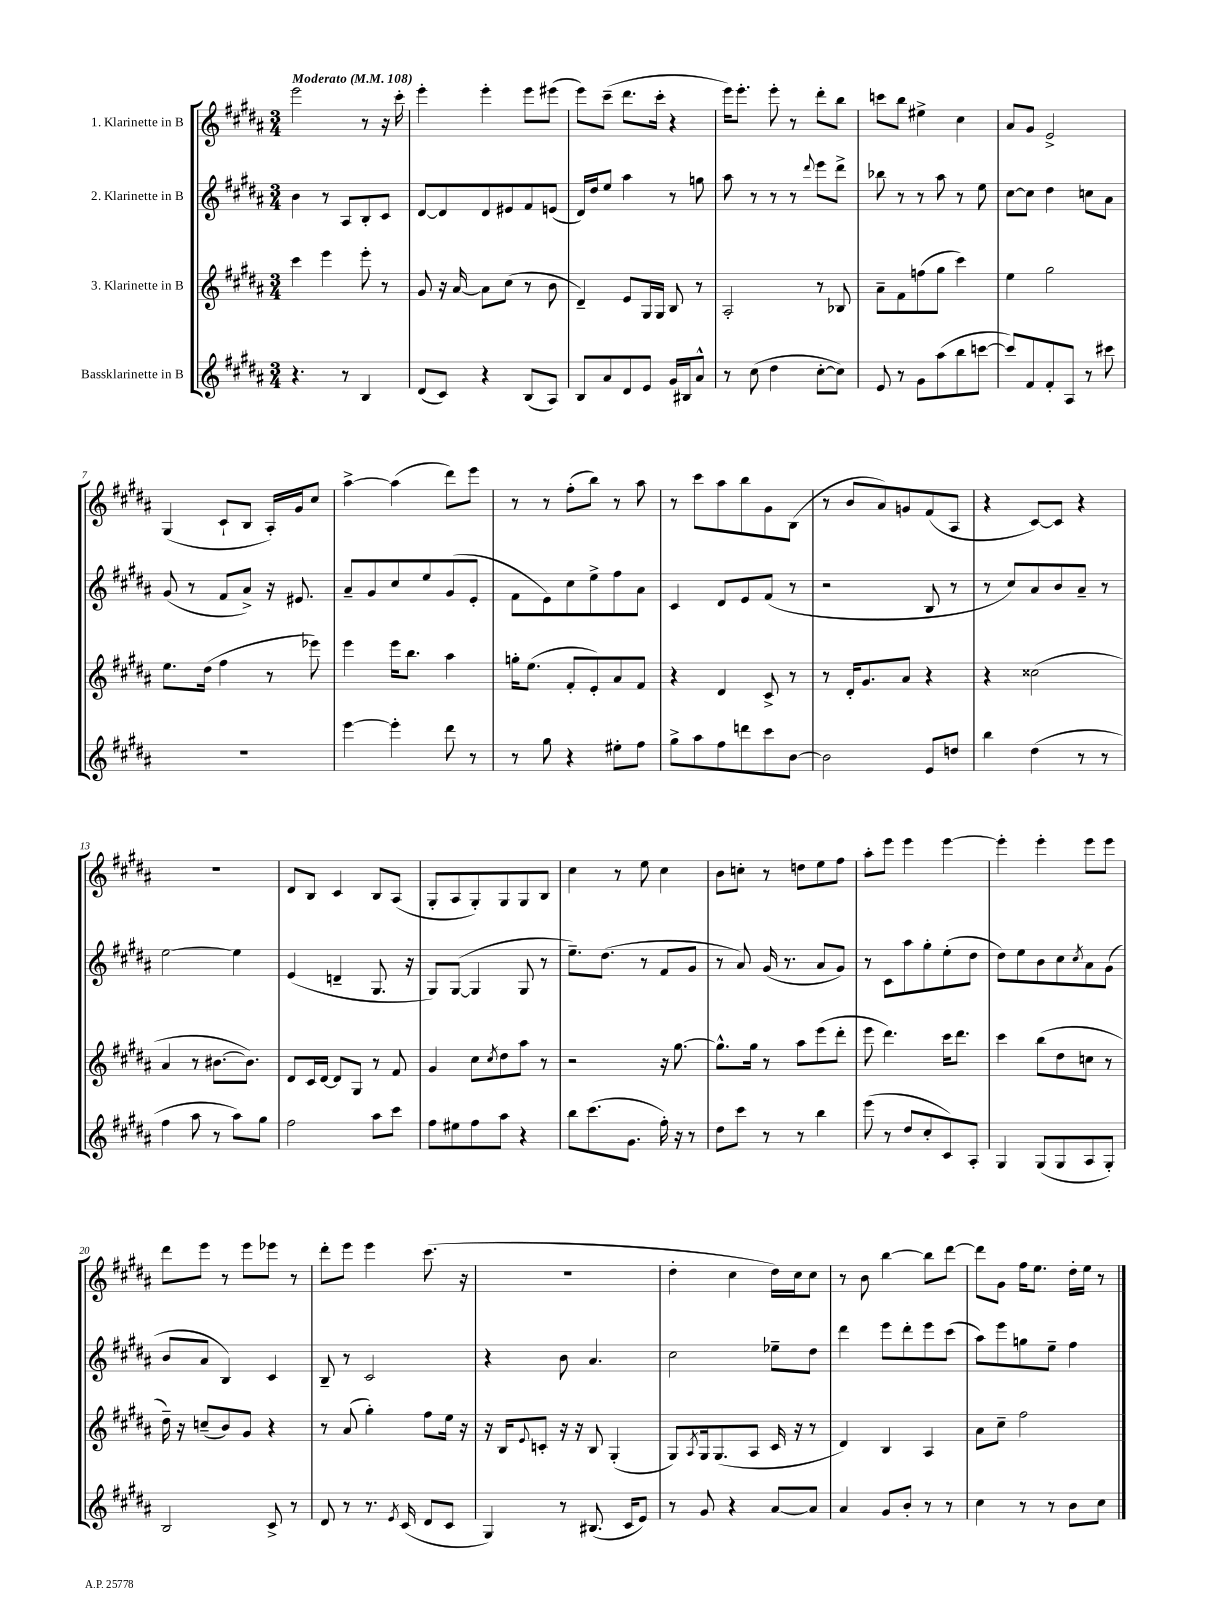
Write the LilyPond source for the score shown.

<<
\new StaffGroup <<
\new Staff = "s0" \with { instrumentName = "1. Klarinette in B" } {
    \clef treble \key b \major \numericTimeSignature \time 3/4 \tempo "Moderato" 4 = 108
    e'''2 r8 r16 cis'''16-. |
    e'''4-. e'''4-. e'''8 eis'''8( |
    e'''8) cis'''8--( dis'''8. cis'''16-. r4 |
    e'''16) e'''8.-. e'''8-. r8 dis'''8-. b''8 |
    c'''8 b''8 eis''4-> cis''4 |
    ais'8 gis'8 e'2-> |
    gis4( cis'8-! b8 ais16-.) gis'16 cis''8 |
    ais''4~-> ais''4( dis'''8) e'''8 |
    r8 r8 fis''8-.( b''8) r8 ais''8 |
    r8 cis'''8 ais''8 b''8 gis'8 b8( |
    r8 b'8 ais'8) g'8 fis'8( ais8 |
    r4 cis'8~) cis'8 r4 |
    R2. |
    dis'8 b8 cis'4 b8 ais8( |
    gis8-. ais8 gis8-.) gis8 gis8 b8 |
    cis''4 r8 e''8 cis''4 |
    b'8 c''8-. r8 d''8 e''8 fis''8 |
    ais''8-. e'''8 e'''4 e'''4~ |
    e'''4-. e'''4-. e'''8 e'''8 |
    dis'''8 e'''8 r8 e'''8 ees'''8 r8 |
    dis'''8-. e'''8 e'''4 cis'''8.( r16 |
    R2. |
    dis''4-. cis''4 dis''16) cis''16 cis''8 |
    r8 b'8 b''4~ b''8 dis'''8~ |
    dis'''8 gis'8 fis''16 e''8. dis''16-. e''16 r8 \bar "|." |
}
\new Staff = "s1" \with { instrumentName = "2. Klarinette in B" } {
    \clef treble \key b \major \numericTimeSignature \time 3/4
    b'4 r8 ais8 b8-. cis'8 |
    dis'8~ dis'8 dis'8 eis'8 fis'8 e'8( |
    dis'16) dis''16 e''8 ais''4 r8 g''8 |
    ais''8 r8 r8 r8 \appoggiatura { dis'''8 } e'''8 dis'''8-> |
    bes''8 r8 r8 ais''8 r8 e''8 |
    cis''8~ cis''8 dis''4 c''8 ais'8 |
    gis'8( r8 fis'8 ais'8->) r16 eis'8. |
    ais'8-- gis'8 cis''8 e''8 gis'8( e'8-. |
    fis'8 e'8) cis''8 e''8-> fis''8 ais'8 |
    cis'4 dis'8 e'8 fis'8( r8 |
    r2 b8 r8 |
    r8 cis''8) ais'8 b'8 ais'8-- r8 |
    e''2~ e''4 |
    e'4( d'4-- gis8. r16 |
    gis8) gis8~( gis4 gis8 r8 |
    e''8.--) dis''8.( r8 fis'8 gis'8 |
    r8 ais'8) gis'16( r8. ais'8 gis'8) |
    r8 cis'8 ais''8 gis''8-. e''8-.( dis''8 |
    dis''8) e''8 b'8 cis''8 \acciaccatura { cis''8 } ais'8 gis'8( |
    b'8 ais'8 b4) cis'4 |
    b8-- r8 cis'2 |
    r4 b'8 ais'4. |
    cis''2 ees''8-- dis''8 |
    dis'''4 e'''8 dis'''8-. e'''8 cis'''8( |
    ais''8) e'''8 g''8 e''8-- fis''4 \bar "|." |
}
\new Staff = "s2" \with { instrumentName = "3. Klarinette in B" } {
    \clef treble \key b \major \numericTimeSignature \time 3/4
    cis'''4 e'''4 e'''8-. r8 |
    gis'8 r16 ais'16~ ais'8 cis''8( r8 b'8 |
    dis'4--) e'8 gis16 gis16 b8 r8 |
    ais2-. r8 bes8 |
    ais'8-- fis'8 f''8( gis''8 cis'''4) |
    e''4 gis''2 |
    e''8. dis''16( fis''4 r8 ees'''8) |
    e'''4 e'''16 b''8. ais''4 |
    g''16-. e''8.( fis'8-. e'8-.) ais'8 fis'8 |
    r4 dis'4 cis'8-> r8 |
    r8 dis'16-. gis'8. ais'8 r4 |
    r4 cisis''2( |
    ais'4 r8 bis'8.~ bis'8.) |
    dis'8 cis'16 dis'16~ dis'8 gis8 r8 fis'8 |
    gis'4 cis''8 \acciaccatura { cis''8 } dis''8 ais''8 r8 |
    r2 r16 gis''8.~ |
    gis''8.-^ gis''16 r8 ais''8 e'''8( dis'''8-. |
    e'''8 dis'''4.) cis'''16 dis'''8. |
    cis'''4 b''8( dis''8 c''8 r8 |
    dis''16--) r16 c''8--( b'8) gis'8 r4 |
    r8 ais'8( gis''4-.) fis''8 e''16 r16 |
    r16 b16 \appoggiatura { e'8 } c'8-. r16 r16 b8 gis4-.( |
    gis8) \acciaccatura { ais8 } gis16 gis8.( ais8 cis'16 r16 r8 |
    dis'4) b4 ais4 |
    ais'8 cis''8-- fis''2 \bar "|." |
}
\new Staff = "s3" \with { instrumentName = "Bassklarinette in B" } {
    \clef treble \key b \major \numericTimeSignature \time 3/4
    r4. r8 b4 |
    dis'8( cis'8) r4 b8( ais8) |
    b8 ais'8 dis'8 e'8 gis'16 bis16 ais'8-^ |
    r8 cis''8( dis''4 cis''8~-. cis''8) |
    e'8 r8 gis'8 ais''8( b''8 c'''8~ |
    c'''8) fis'8 fis'8-. ais8 r8 cis'''8 |
    R2. |
    e'''4~ e'''4-. dis'''8 r8 |
    r8 gis''8 r4 eis''8-. fis''8 |
    gis''8-> ais''8 fis''8 d'''8 cis'''8 b'8~ |
    b'2 e'8 d''8 |
    b''4 dis''4( r8 r8 |
    fis''4 ais''8 r8 ais''8) gis''8 |
    fis''2 ais''8 cis'''8 |
    fis''8 eis''8 fis''8 ais''8 r4 |
    b''8 cis'''8.( gis'8. fis''16-.) r16 r8 |
    dis''8 cis'''8 r8 r8 b''4 |
    e'''8( r8 dis''8 cis''8-. cis'8) ais8-. |
    gis4 gis8( gis8 ais8 gis8-.) |
    b2 cis'8-> r8 |
    dis'8 r8 r8. \acciaccatura { e'8 } cis'16( dis'8 cis'8 |
    gis4) r8 bis8.( cis'16 e'8) |
    r8 gis'8 r4 ais'8~ ais'8 |
    ais'4 gis'8 b'8-. r8 r8 |
    cis''4 r8 r8 b'8 cis''8 \bar "|." |
}
>>
>>
